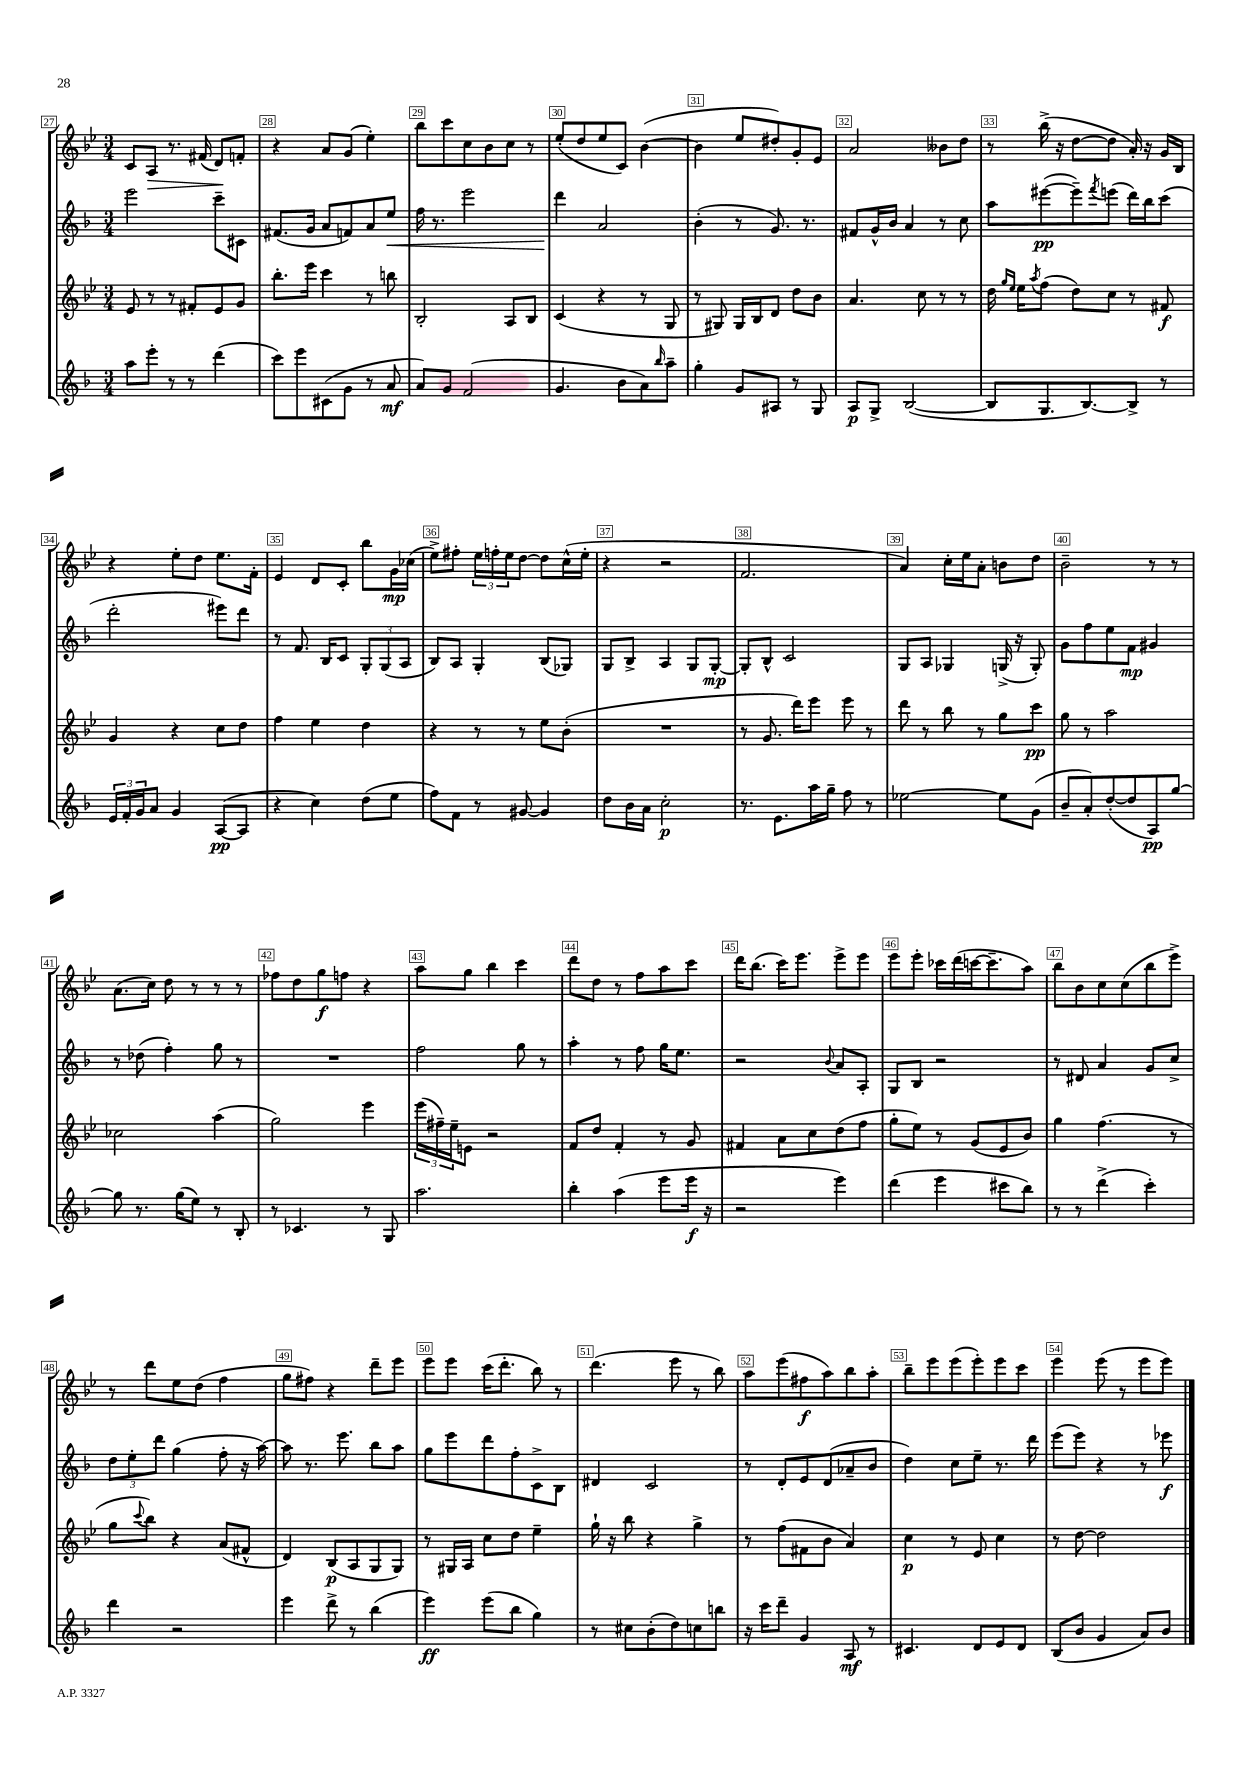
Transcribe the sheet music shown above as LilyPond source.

<<
\new StaffGroup <<
\new Staff = "s0" {
    \clef treble \key bes \major \numericTimeSignature \time 3/4
    c'8 a8\> r8. fis'16( d'8\!) f'8-. |
    r4 a'8 g'8( ees''4-.) |
    bes''8 c'''8 c''8 bes'8 c''8 r8 |
    ees''8-.( d''8 ees''8 c'8) bes'4~( |
    bes'4 ees''8 dis''8-.) g'8-. ees'8 |
    a'2 beses'8 d''8 |
    r8 bes''16->( r16 d''8~ d''8 a'16-.) r16 g'16 bes16 |
    r4 ees''8-. d''8 ees''8. f'16-. |
    ees'4 d'8 c'8-. bes''8 g'16\mp ces''16( |
    ees''8->) fis''8-. \tuplet 3/2 { ees''16 f''16-. ees''16 } d''8~ d''8 c''16-^( ees''16-. |
    r4 r2 |
    f'2. |
    a'4) c''16-. ees''16 a'8-. b'8 d''8 |
    bes'2-- r8 r8 |
    a'8.( c''16) d''8 r8 r8 r8 |
    fes''8 d''8 g''8\f f''8 r4 |
    a''8 g''8 bes''4 c'''4 |
    d'''8 d''8 r8 f''8 a''8 c'''8 |
    d'''16 bes''8.( c'''16) ees'''8. ees'''8-> ees'''8 |
    ees'''8 ees'''8-. ces'''16 d'''16( c'''16~ c'''8.-- a''8) |
    bes''8 bes'8 c''8 c''8( bes''8 ees'''8->) |
    r8 d'''8 ees''8 d''8( f''4 |
    g''8 fis''8) r4 d'''8-- ees'''8 |
    ees'''8 ees'''8 c'''16( d'''8.-. bes''8) r8 |
    d'''4.( ees'''8 r8 bes''8) |
    a''8 ees'''8( fis''8\f a''8) bes''8 a''8-. |
    bes''8-- ees'''8 ees'''8( ees'''8-.) ees'''8 c'''8 |
    ees'''4 ees'''8( r8 ees'''8 ees'''8) \bar "|." |
}
\new Staff = "s1" {
    \clef treble \key f \major \numericTimeSignature \time 3/4
    e'''2 c'''8-- cis'8 |
    fis'8.( g'16 a'8 f'8) a'8 e''8\< |
    f''16 r8. e'''2 |
    d'''4\! a'2 |
    bes'4-.( r8 g'8.) r8. |
    fis'8 g'16-^ bes'16 a'4 r8 c''8 |
    a''8 eis'''8~\pp( eis'''8--) \acciaccatura { f'''8 } e'''8( d'''16) bes''16 c'''8( |
    d'''2-. eis'''8) d'''8 |
    r8 f'8. bes16 c'8 \tuplet 3/2 { g8-. g8( a8 } |
    bes8) a8 g4-. bes8( ges8) |
    g8 bes8-> a4 g8 g8~-.\mp |
    g8-. bes8-^ c'2 |
    g8 a8 ges4 g16->( r16 g8-.) |
    g'8 f''8 e''8 f'8\mp gis'4 |
    r8 des''8( f''4-.) g''8 r8 |
    R2. |
    f''2 g''8 r8 |
    a''4-. r8 f''8 g''16 e''8. |
    r2 \appoggiatura { bes'8 } a'8 a8-. |
    g8 bes8 r2 |
    r8 dis'8 a'4 g'8 c''8-> |
    \tuplet 3/2 { d''8 e''8-. d'''8 } g''4( f''8-. r16 a''16~) |
    a''8 r8. e'''8. bes''8 a''8 |
    g''8 e'''8 d'''8 f''8-. c'8-> bes8 |
    dis'4 c'2 |
    r8 d'8-. e'8 d'8( aes'8-- bes'8 |
    d''4) c''8 e''8-- r8. d'''16 |
    e'''8( e'''8) r4 r8 ees'''8\f \bar "|." |
}
\new Staff = "s2" {
    \clef treble \key bes \major \numericTimeSignature \time 3/4
    ees'8 r8 r8 fis'8-. ees'8 g'8 |
    bes''8.-. ees'''16 c'''4 r8 b''8 |
    bes2-. a8 bes8 |
    c'4( r4 r8 g8 |
    r8 gis8) gis16 bes16 d'8 d''8 bes'8 |
    a'4. c''8 r8 r8 |
    d''16 \grace { g''16 ees''16 } ees''16 \acciaccatura { a''8 } f''8( d''8) c''8 r8 fis'8\f |
    g'4 r4 c''8 d''8 |
    f''4 ees''4 d''4 |
    r4 r8 r8 ees''8 bes'8-.( |
    R2. |
    r8 g'8. d'''16) ees'''8 ees'''8 r8 |
    d'''8 r8 bes''8 r8 g''8 c'''8\pp |
    g''8 r8 a''2 |
    ces''2 a''4( |
    g''2) ees'''4 |
    \tuplet 3/2 { ees'''16( fis''16--) ees''16-- } e'8 r2 |
    f'8 d''8 f'4-. r8 g'8 |
    fis'4 a'8 c''8 d''8( f''8 |
    g''8-. ees''8) r8 g'8( ees'8 bes'8) |
    g''4 f''4.( r8 |
    g''8 \appoggiatura { c'''8 } bes''8) r4 a'8( fis'8-^ |
    d'4) bes8\p( a8 g8 g8) |
    r8 gis16 a16 c''8 d''8 ees''4-- |
    g''16-! r16 bes''8 r4 g''4-> |
    r8 f''8( fis'8 bes'8 a'4) |
    c''4\p r8 ees'8 c''4 |
    r8 d''8~ d''2 \bar "|." |
}
\new Staff = "s3" {
    \clef treble \key f \major \numericTimeSignature \time 3/4
    a''8 e'''8-. r8 r8 d'''4( |
    c'''8) e'''8 cis'8( g'8 r8 a'8\mf |
    a'8) g'8 f'2( |
    g'4. bes'8 a'8) \grace { bes''16 } a''8-- |
    g''4-. g'8 ais8 r8 g8 |
    a8\p g8-> bes2~( |
    bes8 g8. bes8.~) bes8-> r8 |
    \tuplet 3/2 { e'16 f'16-. g'16 } a'8 g'4 a8~\pp( a8 |
    r4 c''4) d''8( e''8 |
    f''8) f'8 r8 gis'8~ gis'4 |
    d''8 bes'16 a'16 c''2-.\p |
    r8. e'8. a''16 g''16-- f''8 r8 |
    ees''2~ ees''8 g'8( |
    bes'8-- a'8-.) d''8~-.( d''8 a8\pp) g''8~ |
    g''8 r8. g''16( e''8) r8 bes8-. |
    r8 ces'4. r8 g8 |
    a''2. |
    bes''4-. a''4( e'''8 e'''16\f r16 |
    r2 e'''4) |
    d'''4( e'''4 cis'''8 bes''8) |
    r8 r8 d'''4->( c'''4-.) |
    d'''4 r2 |
    e'''4 d'''8-> r8 bes''4( |
    e'''4\ff) e'''8( bes''8 g''4) |
    r8 cis''8 bes'8-.( d''8) c''8 b''8 |
    r16 c'''16 d'''8-- g'4 a8\mf r8 |
    cis'4. d'8 e'8 d'8 |
    bes8( bes'8 g'4 a'8) bes'8 \bar "|." |
}
>>
>>
\layout { \context { \Score currentBarNumber = #27 \override BarNumber.break-visibility = ##(#f #t #t) barNumberVisibility = #all-bar-numbers-visible \override BarNumber.stencil = #(make-stencil-boxer 0.1 0.3 ly:text-interface::print) } }
